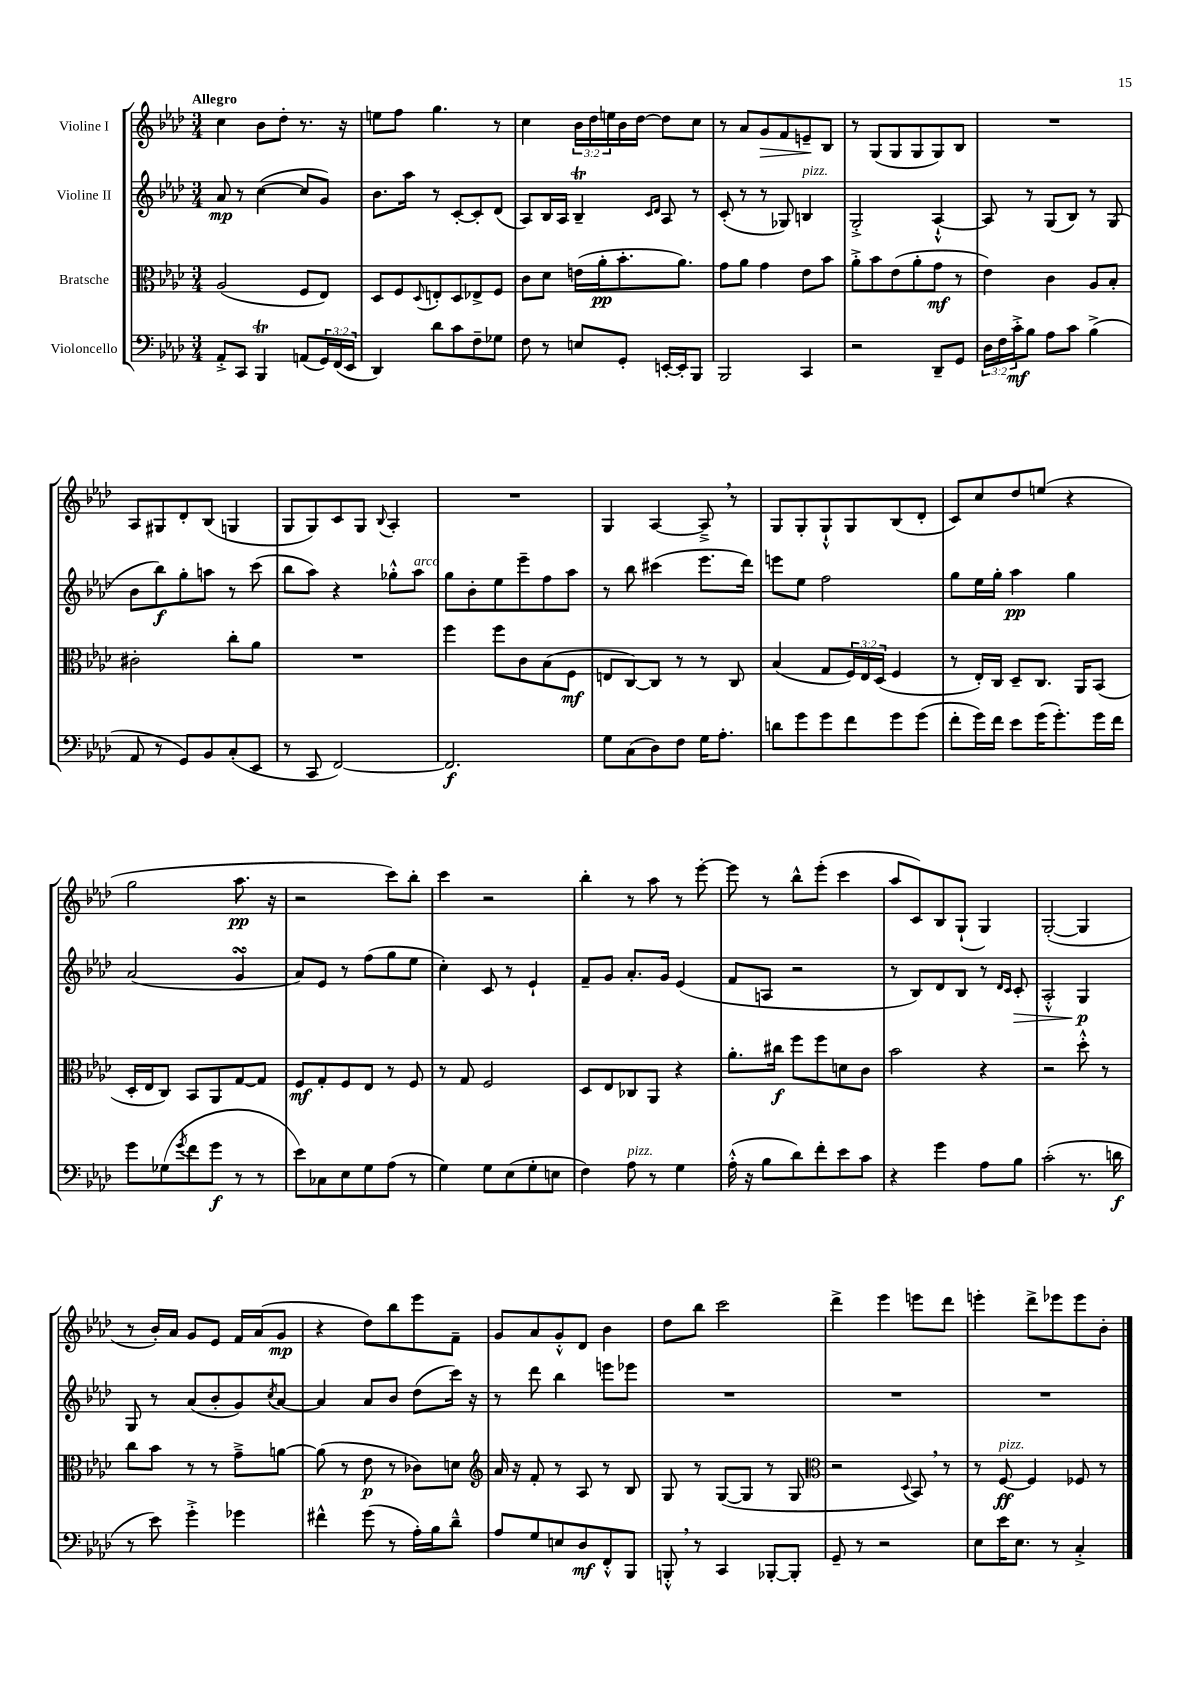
<<
\new StaffGroup <<
\new Staff = "s0" \with { instrumentName = "Violine I" } {
    \clef treble \key aes \major \numericTimeSignature \time 3/4 \override Staff.TupletNumber.text = #tuplet-number::calc-fraction-text \tempo "Allegro"
    c''4 bes'8 des''8-. r8. r16 |
    e''8 f''8 g''4. r8 |
    c''4 \tuplet 3/2 { bes'16 des''16 e''16 } bes'16 des''16~ des''8 c''8 |
    r8 aes'8 g'8\> f'8 e'8--\! bes8 |
    r8 g8( g8 g8 g8) bes8 |
    R2. |
    aes8 gis8 des'8-. bes8( g4 |
    g8 g8) c'8 g8 \appoggiatura { bes8 } aes4-. |
    R2. |
    g4 aes4~ aes8---> \breathe r8 |
    g8 g8-. g8-!-^ g8 bes8( des'8-. |
    c'8) c''8 des''8 e''8( r4 |
    g''2 aes''8.\pp r16 |
    r2 c'''8) bes''8-. |
    c'''4 r2 |
    bes''4-. r8 aes''8 r8 ees'''8~-. |
    ees'''8 r8 bes''8-^ ees'''8-.( c'''4 |
    aes''8 c'8) bes8 g8-!( g4) |
    g2~-.( g4 |
    r8 bes'16-.) aes'16 g'8 ees'8 f'16 aes'16( g'8\mp |
    r4 des''8) bes''8 ees'''8 f'8-- |
    g'8 aes'8 g'8-.-^ des'8 bes'4 |
    des''8 bes''8 c'''2 |
    des'''4-> ees'''4 e'''8 des'''8 |
    e'''4-. des'''8-> ees'''8 ees'''8 bes'8-. \bar "|." |
}
\new Staff = "s1" \with { instrumentName = "Violine II" } {
    \clef treble \key aes \major \numericTimeSignature \time 3/4
    aes'8\mp r8 c''4~( c''8 g'8) |
    bes'8. aes''16 r8 c'8~-. c'8-. des'8( |
    aes8) bes16 aes16 bes4--\trill \grace { c'16 des'16 } aes8 r8 |
    c'8-.( r8 r8 ges8) b4^\markup { \italic "pizz." } |
    g2-.-> aes4~-!-^ |
    aes8 r8 g8( bes8) r8 g8( |
    bes'8 bes''8\f) g''8-. a''8 r8 c'''8( |
    bes''8 aes''8) r4 ges''8-.-^ aes''8^\markup { \italic "arco" } |
    g''8 bes'8-. ees''8 ees'''8-- f''8 aes''8 |
    r8 bes''8 cis'''4( ees'''8. des'''16) |
    e'''8 ees''8 f''2 |
    g''8 ees''16 g''16-. aes''4\pp g''4 |
    aes'2( g'4\turn |
    aes'8) ees'8 r8 f''8( g''8 ees''8 |
    c''4-.) c'8 r8 ees'4-! |
    f'8-- g'8 aes'8.-. g'16 ees'4( |
    f'8 a8 r2 |
    r8 bes8) des'8 bes8 r8 \grace { des'16 c'16 } c'8-.\> |
    aes2-.-^ g4\p\! |
    g8 r8 aes'8( bes'8-. g'8) \acciaccatura { c''8 } aes'8~ |
    aes'4 aes'8 bes'8 des''8( c'''16) r16 |
    r8 des'''8 bes''4 e'''8 ees'''8 |
    R2. |
    R2. |
    R2. \bar "|." |
}
\new Staff = "s2" \with { instrumentName = "Bratsche" } {
    \clef alto \key aes \major \numericTimeSignature \time 3/4 \override Staff.TupletNumber.text = #tuplet-number::calc-fraction-text
    aes2( f8 ees8) |
    des8 f8 \appoggiatura { des8 } e8-. des8 ees8-> f8 |
    c'8 des'8 e'16( aes'16-.\pp bes'8.-. aes'8.) |
    g'8 aes'8 g'4 ees'8 bes'8 |
    aes'8-.-> bes'8 ees'8( aes'8-. g'8\mf r8 |
    ees'4) c'4 aes8 bes8-. |
    cis'2-. c''8-. aes'8 |
    R2. |
    f''4 f''8 c'8 bes8( f8\mf |
    e8 c8~) c8 r8 r8 c8 |
    bes4( g8 \tuplet 3/2 { f16) ees16 des16( } f4 |
    r8 ees16-.) c16 des8-- c8. aes,16 bes,8( |
    des16-. ees16 c8) bes,8 aes,8 g8~ g8 |
    f8\mf g8-. f8 ees8 r8 f8 |
    r8 g8 f2 |
    des8 ees8 ces8 aes,8 r4 |
    aes'8.-. cis''16\f f''8 f''8 d'8 c'8 |
    bes'2 r4 |
    r2 des''8-.-^ r8 |
    c''8 bes'8 r8 r8 g'8---> a'8~ |
    a'8( r8 ees'8\p r8 ces'8) d'8 |
    \clef treble aes'16 r16 f'8-. r8 aes8 r8 bes8 |
    g8 r8 g8~( g8 r8 g8 |
    \clef alto r2 \appoggiatura { des8 } bes,8) \breathe r8 |
    r8 f8~\ff^\markup { \italic "pizz." } f4 fes8 r8 \bar "|." |
}
\new Staff = "s3" \with { instrumentName = "Violoncello" } {
    \clef bass \key aes \major \numericTimeSignature \time 3/4 \override Staff.TupletNumber.text = #tuplet-number::calc-fraction-text
    aes,8-.-> c,8 bes,,4\trill a,8( \tuplet 3/2 { g,16) f,16( ees,16 } |
    des,4) des'8 c'8 f8-- ges8 |
    f8 r8 e8 g,8-. e,16~-. e,16-. bes,,8 |
    bes,,2 c,4 |
    r2 des,8-- g,8 |
    \tuplet 3/2 { des16 f16 c'16-.->\mf } bes8 aes8 c'8 bes4->( |
    aes,8 r8 g,8) bes,8 c8-.( ees,8 |
    r8 c,8 f,2~) |
    f,2.\f |
    g8 c8( des8) f8 g16 aes8.-. |
    d'8 g'8 g'8 f'8 g'8 g'8( |
    f'8-. g'16) f'16 ees'8 g'16( g'8.-.) g'16 f'16 |
    g'8 ges8( \acciaccatura { g'8 } f'8 g'8\f r8 r8 |
    ees'8) ces8 ees8 g8 aes8( r8 |
    g4) g8 ees8( g8-. e8 |
    f4) aes8^\markup { \italic "pizz." } r8 g4 |
    aes16-.-^( r16 bes8 des'8) f'8-. ees'8 c'8 |
    r4 g'4 aes8 bes8 |
    c'2-.( r8. d'16\f |
    r8 ees'8) g'4-.-> ges'4 |
    fis'4-^ g'8( r8 aes16-.) bes16 des'8---^ |
    aes8 g8 e8 des8\mf f,8-.-^ bes,,8 |
    b,,8-.-^ \breathe r8 c,4 bes,,8~-. bes,,8-. |
    g,8-- r8 r2 |
    ees8 ees'16 ees8. r8 c4-.-> \bar "|." |
}
>>
>>
\layout { \context { \Score \remove "Bar_number_engraver" } }
